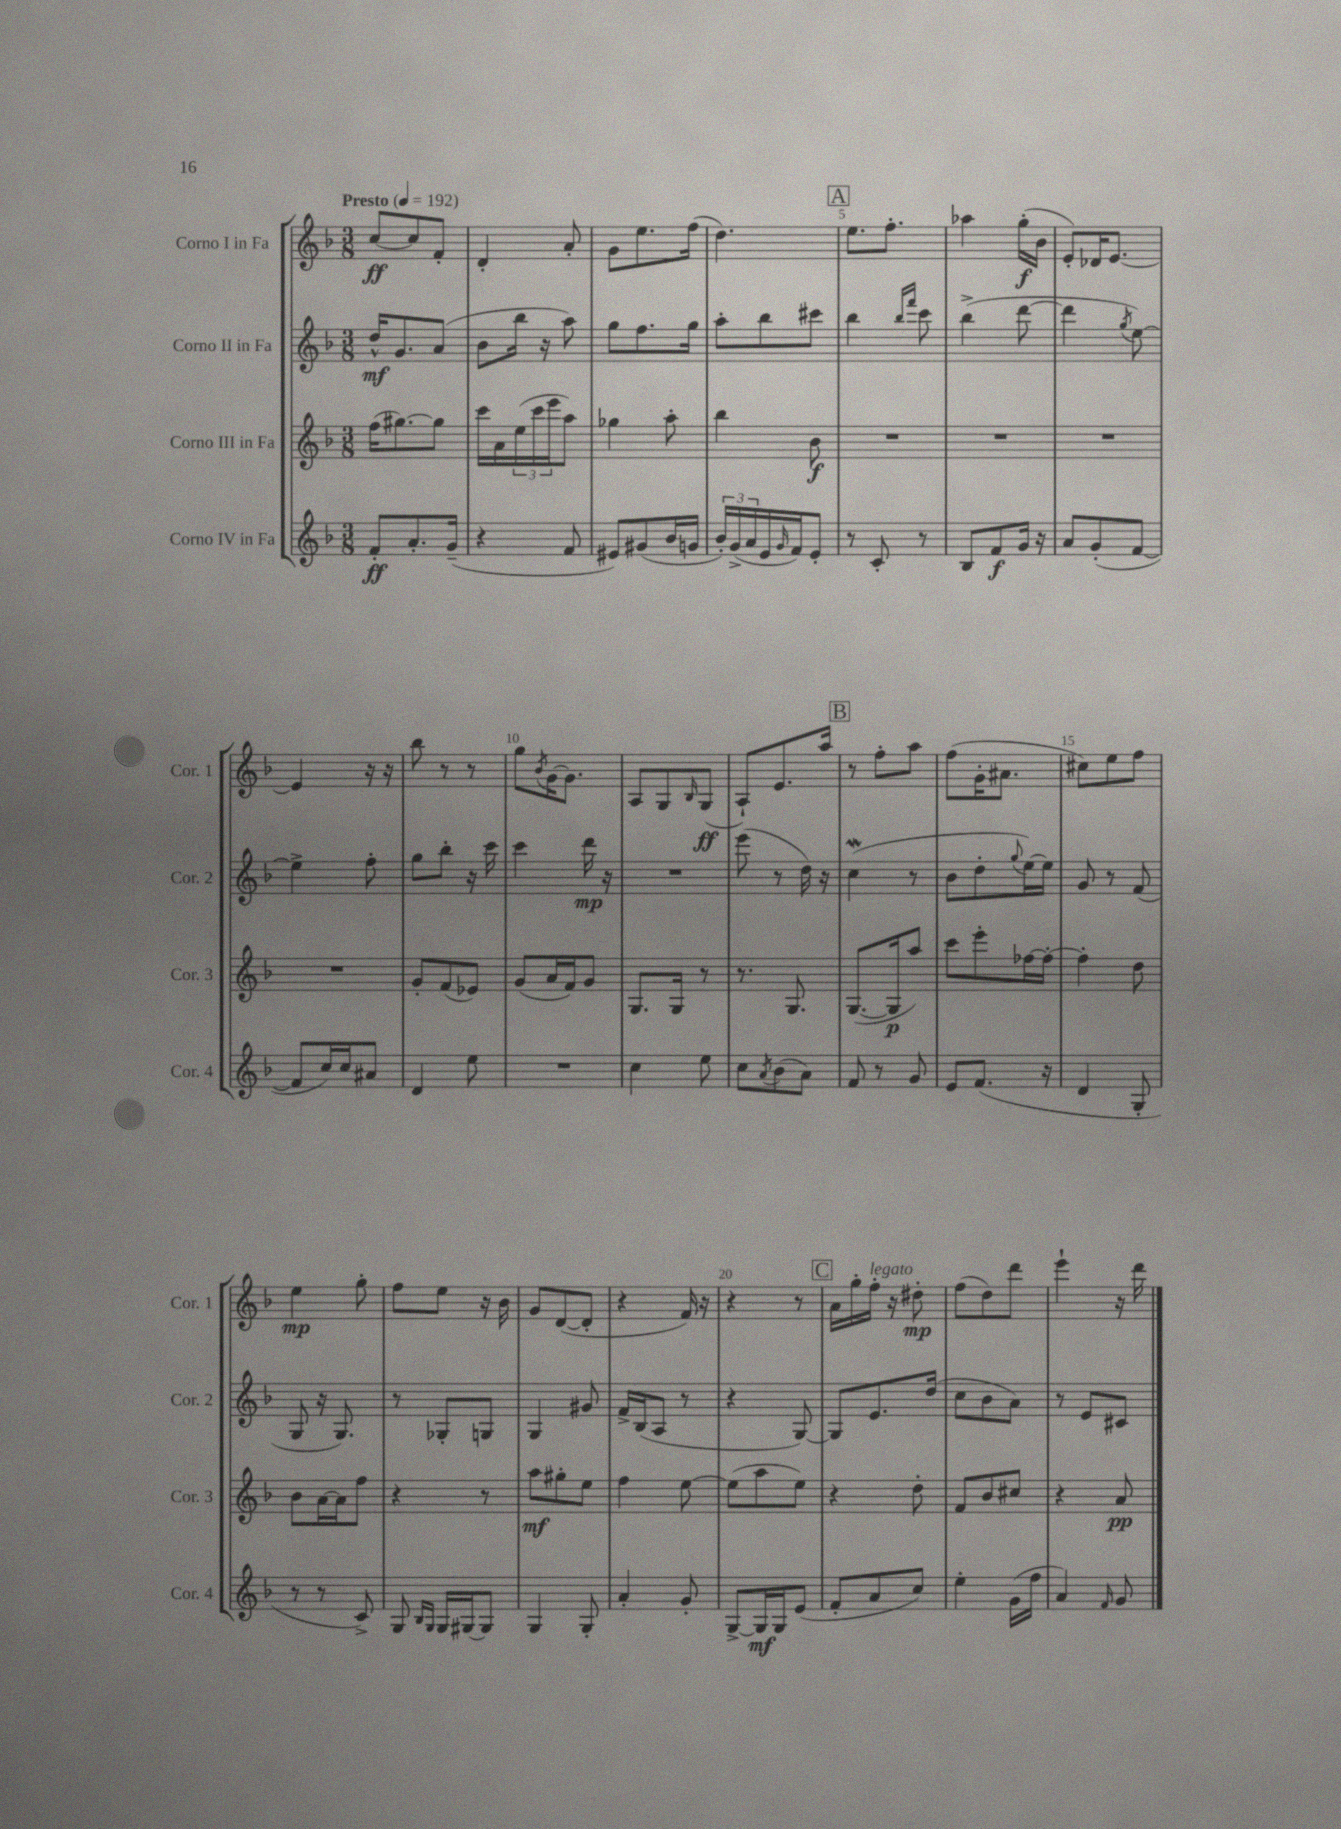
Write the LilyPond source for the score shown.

<<
\new StaffGroup <<
\new Staff = "s0" \with { instrumentName = "Corno I in Fa" shortInstrumentName = "Cor. 1" } {
    \clef treble \key f \major \numericTimeSignature \time 3/8 \tempo "Presto" 4 = 192
    c''8~\ff c''8 f'8-. |
    d'4-. a'8-. |
    g'8 e''8. f''16( |
    d''4.) |
    \mark \markup { \box "A" } e''8. f''8.-. |
    aes''4 g''16-.\f( bes'16 |
    e'8-.) des'16 e'8.~ |
    e'4 r16 r16 |
    bes''8 r8 r8 |
    g''8 \acciaccatura { bes'8 } g'16~ g'8. |
    a8 g8 \grace { bes16 } g8\ff( |
    a8-!) e'8. a''16 |
    \mark \markup { \box "B" } r8 f''8-. a''8 |
    f''8( g'16-. ais'8. |
    cis''8) e''8 f''8 |
    e''4\mp g''8-. |
    f''8 e''8 r16 bes'16 |
    g'8 d'8~( d'8-. |
    r4 f'16) r16 |
    r4 r8 |
    \mark \markup { \box "C" } a'16 g''16-. f''16-.^\markup { \italic "legato" } r16 dis''8-.\mp |
    f''8( d''8) d'''8 |
    e'''4-! r16 d'''16 \bar "|." |
}
\new Staff = "s1" \with { instrumentName = "Corno II in Fa" shortInstrumentName = "Cor. 2" } {
    \clef treble \key f \major \numericTimeSignature \time 3/8
    d''16-^\mf g'8. a'8( |
    bes'8 bes''16 r16 a''8) |
    g''8 f''8. g''16 |
    a''8-. bes''8 cis'''8 |
    \mark \markup { \box "A" } bes''4 \grace { bes''16 f'''16 } c'''8 |
    bes''4->( d'''8~ |
    d'''4 \acciaccatura { g''8 } e''8~) |
    e''4-> f''8-. |
    g''8 bes''8-. r16 c'''16 |
    c'''4 d'''16\mp r16 |
    R4. |
    e'''8( r8 d''16) r16 |
    \mark \markup { \box "B" } c''4\mordent( r8 |
    bes'8 d''8-. \appoggiatura { g''8 } e''16~) e''16 |
    g'8 r8 f'8( |
    g8 r16 g8.) |
    r8 ges8-. g8 |
    g4 gis'8 |
    f'16-> bes16( a8 r8 |
    r4 g8~) |
    \mark \markup { \box "C" } g8 e'8. d''16( |
    c''8 bes'8 a'8) |
    r8 e'8 cis'8 \bar "|." |
}
\new Staff = "s2" \with { instrumentName = "Corno III in Fa" shortInstrumentName = "Cor. 3" } {
    \clef treble \key f \major \numericTimeSignature \time 3/8
    f''16( gis''8.~) gis''8 |
    c'''16 a'16 \tuplet 3/2 { e''16( c'''16 e'''16 } a''8) |
    ges''4 a''8-. |
    bes''4 bes'8\f |
    \mark \markup { \box "A" } R4. |
    R4. |
    R4. |
    R4. |
    g'8-. f'8( ees'8) |
    g'8( a'16 f'16) g'8 |
    g8. g16 r8 |
    r8. g8. |
    \mark \markup { \box "B" } g8.~( g16\p a''8) |
    c'''8 e'''8-. fes''16~ fes''16~-. |
    fes''4-. d''8 |
    bes'8 a'16~ a'16 f''8 |
    r4 r8 |
    a''8\mf gis''8-. e''8 |
    f''4 e''8~ |
    e''8( a''8 e''8) |
    \mark \markup { \box "C" } r4 d''8-. |
    f'8 bes'8 cis''8 |
    r4 a'8\pp \bar "|." |
}
\new Staff = "s3" \with { instrumentName = "Corno IV in Fa" shortInstrumentName = "Cor. 4" } {
    \clef treble \key f \major \numericTimeSignature \time 3/8
    f'8-.\ff a'8.-. g'16--( |
    r4 f'8 |
    eis'8) gis'8( bes'16 g'16 |
    \tuplet 3/2 { bes'16-.) g'16->( a'16 } e'16 \grace { g'16 } f'16) e'8-. |
    \mark \markup { \box "A" } r8 c'8-. r8 |
    bes8 f'8\f g'16 r16 |
    a'8 g'8-.( f'8~ |
    f'8 c''16) c''16 ais'8 |
    d'4 e''8 |
    R4. |
    c''4 e''8 |
    c''8 \acciaccatura { a'8 } bes'8( a'8) |
    \mark \markup { \box "B" } f'8 r8 g'8 |
    e'8 f'8.( r16 |
    d'4 g8-. |
    r8 r8 c'8->) |
    g8 \grace { bes16 g16 } g16 gis16~ gis8 |
    g4 g8-. |
    a'4-. g'8-. |
    g8~-> g16\mf g16 e'8( |
    \mark \markup { \box "C" } f'8-. a'8 c''8) |
    e''4-. g'16( f''16 |
    a'4) \grace { f'16 } g'8 \bar "|." |
}
>>
>>
\layout { \context { \Score \override BarNumber.break-visibility = ##(#f #t #t) barNumberVisibility = #(every-nth-bar-number-visible 5) } }
